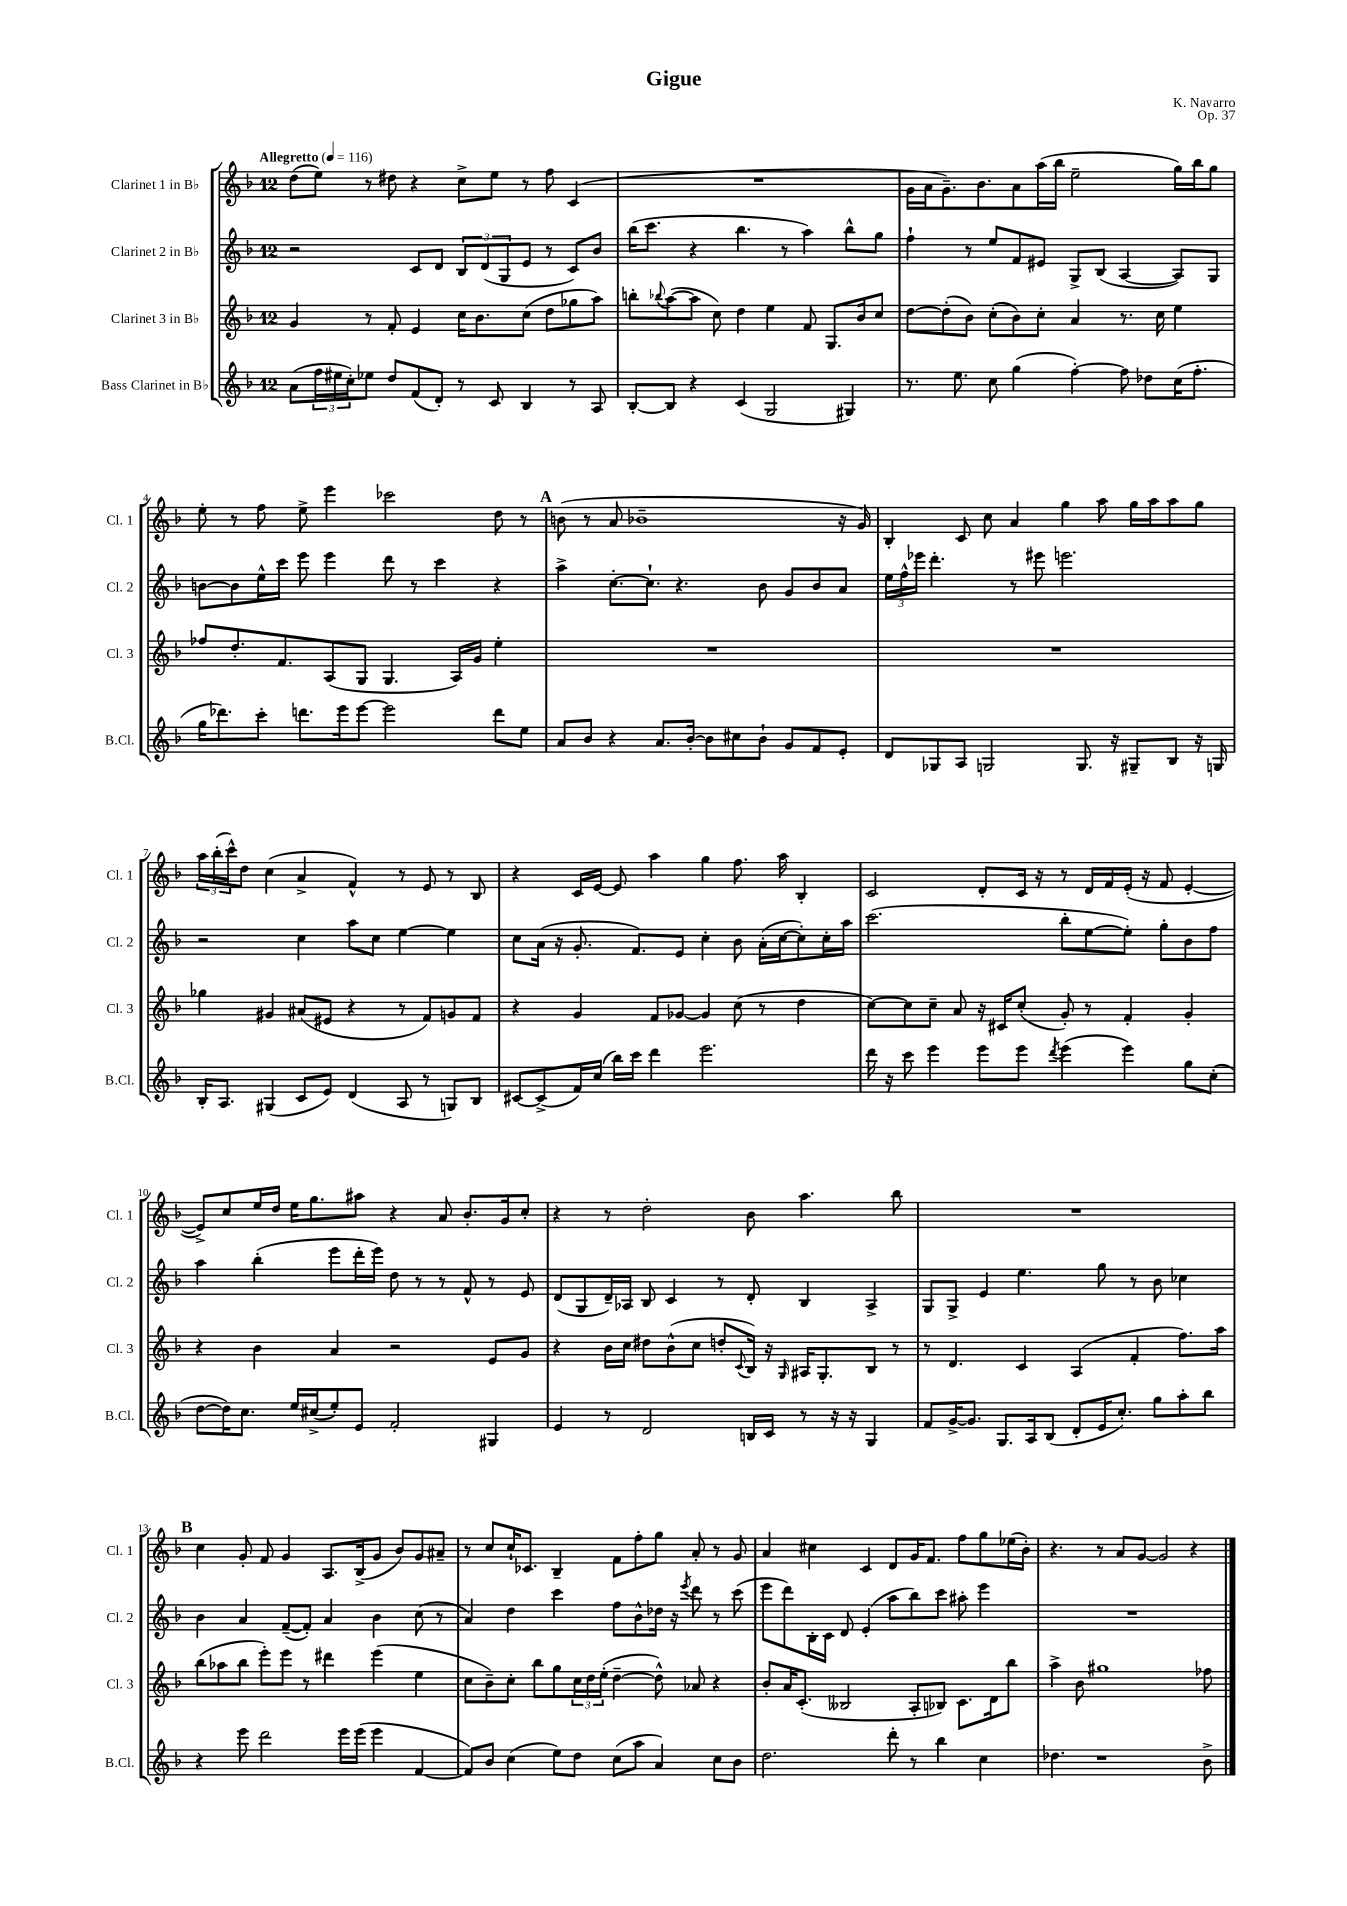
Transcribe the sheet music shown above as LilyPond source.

\header { title = "Gigue" composer = "K. Navarro" opus = "Op. 37" }
<<
\new StaffGroup <<
\new Staff = "s0" \with { instrumentName = "Clarinet 1 in Bb" shortInstrumentName = "Cl. 1" } {
    \clef treble \key f \major \once \override Staff.TimeSignature.style = #'single-digit \time 12/8 \tempo "Allegretto" 4 = 116
    d''8( e''8) r8 dis''8 r4 c''8-> e''8 r8 f''8 c'4( |
    R1. |
    g'16 a'16 g'8.--) bes'8. a'8 a''16( bes''16 e''2-- g''16) bes''16 g''8 |
    e''8-. r8 f''8 e''8-> e'''4 ces'''2 d''8 r8 |
    \mark \markup { \bold "A" } b'8( r8 a'8 bes'1-- r16 g'16) |
    bes4-. c'8 c''8 a'4 g''4 a''8 g''16 a''16 a''8 g''8 |
    \tuplet 3/2 { a''16 bes''16-.( c'''16-^) } d''8 c''4( a'4-> f'4-^) r8 e'8 r8 bes8 |
    r4 c'16 e'16~ e'8 a''4 g''4 f''8. a''16 bes4-. |
    c'2 d'8-. c'16 r16 r8 d'16 f'16 e'16-.( r16 f'8 e'4~-. |
    e'8->) c''8 e''16 d''16 e''16 g''8. ais''8 r4 a'8 bes'8.-. g'16 c''8-. |
    r4 r8 d''2-. bes'8 a''4. bes''8 |
    R1. |
    \mark \markup { \bold "B" } c''4 g'8-. f'8 g'4 a8. bes16->( g'8 bes'8) g'8 ais'8-- |
    r8 c''8 c''16-! ces'8. bes4-- f'8 f''8-. g''8 a'8-. r8 g'8 |
    a'4 cis''4 c'4 d'8 g'16 f'8. f''8 g''8 ees''16( bes'16-.) |
    r4. r8 a'8 g'8~ g'2 r4 \bar "|." |
}
\new Staff = "s1" \with { instrumentName = "Clarinet 2 in Bb" shortInstrumentName = "Cl. 2" } {
    \clef treble \key f \major \once \override Staff.TimeSignature.style = #'single-digit \time 12/8
    r2 c'8 d'8 \tuplet 3/2 { bes8 d'8( g8 } e'8 r8 c'8) bes'8 |
    bes''16( c'''8. r4 bes''4. r8 a''4) bes''8-^ g''8 |
    f''4-! r8 e''8 f'8 eis'8 g8-> bes8( a4~ a8) g8 |
    b'8~ b'8 e''16-^ c'''16 e'''8 e'''4 d'''8 r8 c'''4 r4 |
    \mark \markup { \bold "A" } a''4-> c''8.~-. c''8.-! r4. bes'8 g'8 bes'8 a'8 |
    \tuplet 3/2 { e''16 f''16-^ ees'''16 } d'''4.-. r8 eis'''8 e'''2. |
    r2 c''4 a''8 c''8 e''4~ e''4 |
    c''8 a'16( r16 g'8.-. f'8.) e'8 c''4-. bes'8 a'16-.( c''16~ c''8-.) c''16-. a''16 |
    c'''2.( bes''8-. e''8~ e''8-.) g''8-. bes'8 f''8 |
    a''4 bes''4-.( e'''8 d'''16-. e'''16) d''8 r8 r8 f'8-^ r8 e'8 |
    d'8( g8 d'16--) aes16 bes8 c'4 r8 d'8-. bes4 aes4-> |
    g8 g8-> e'4 e''4. g''8 r8 bes'8 ces''4 |
    \mark \markup { \bold "B" } bes'4 a'4 f'8~--( f'8-.) a'4 bes'4 c''8( r8 |
    a'4) d''4 c'''4 f''8 bes'8-^ des''16 r16 \acciaccatura { e'''8 } d'''8 r8 c'''8( |
    e'''8 d'''8) bes16-. c'16 d'8 e'4-.( a''8 bes''8) c'''8 ais''8-. e'''4 |
    R1. \bar "|." |
}
\new Staff = "s2" \with { instrumentName = "Clarinet 3 in Bb" shortInstrumentName = "Cl. 3" } {
    \clef treble \key f \major \once \override Staff.TimeSignature.style = #'single-digit \time 12/8
    g'4 r8 f'8-. e'4 c''16 bes'8. c''8( d''8 ges''8 a''8) |
    b''8-. \appoggiatura { bes''8 } a''8~( a''8 c''8) d''4 e''4 f'8 g8. bes'16 c''8 |
    d''8~ d''8-.( bes'8) c''8-.( bes'8) c''8-. a'4 r8. c''16 e''4 |
    fes''8 d''8.-. f'8. a8( g8 g4. a16) g'16 e''4-. |
    \mark \markup { \bold "A" } R1. |
    R1. |
    ges''4 gis'4 ais'8( eis'8 r4 r8 f'8) g'8 f'8 |
    r4 g'4 f'8 ges'8~ ges'4 c''8( r8 d''4 |
    c''8~) c''8 c''8-- a'8 r16 cis'16 c''8-.( g'8-.) r8 f'4-. g'4-. |
    r4 bes'4 a'4 r2 e'8 g'8 |
    r4 bes'16 c''16 dis''8 bes'8-^( c''8 d''8-. \appoggiatura { c'8 } bes16) r16 \grace { g16 } ais16 g8.-. bes8 r8 |
    r8 d'4. c'4 a4( f'4-. f''8.) a''16 |
    \mark \markup { \bold "B" } bes''8( aes''8 bes''8 e'''8-.) e'''8 r8 dis'''4 e'''4( e''4 |
    c''8 bes'8--) c''8-. bes''8 g''8 \tuplet 3/2 { c''16 d''16 e''16-.( } d''4~-- d''8-^) aes'8 r4 |
    bes'8-. a'16 c'8.-.( beses2 a8-. bes8) c'8. d'16 bes''8 |
    a''4-> bes'8 gis''1 fes''8 \bar "|." |
}
\new Staff = "s3" \with { instrumentName = "Bass Clarinet in Bb" shortInstrumentName = "B.Cl." } {
    \clef treble \key f \major \once \override Staff.TimeSignature.style = #'single-digit \time 12/8
    a'8( \tuplet 3/2 { f''16 eis''16 c''16-.) } ees''8 d''8 f'8( d'8-.) r8 c'8 bes4 r8 a8 |
    bes8~-. bes8 r4 c'4( g2 gis4) |
    r8. e''8. c''8 g''4( f''4~-.) f''8 des''8 c''16( f''8.-. |
    g''16 des'''8.) c'''8-. d'''8. e'''16 e'''8~ e'''2 d'''8 e''8 |
    \mark \markup { \bold "A" } a'8 bes'8 r4 a'8. bes'16~-. bes'8 cis''8 bes'8-! g'8 f'8 e'8-. |
    d'8 ges8 a8 g2 g8. r16 gis8-- bes8 r16 g16 |
    bes16-. a8. gis4( c'8 e'8) d'4( a8 r8 g8) bes8 |
    cis'8~ cis'8->( f'16) c''16( bes''16) c'''16 d'''4 e'''2. |
    d'''16 r16 c'''8 e'''4 e'''8 e'''8 \acciaccatura { d'''8 } e'''4( e'''4) g''8 c''8-.( |
    d''8~ d''16) c''8. e''16 cis''16->( e''8-.) e'8 f'2-. gis4 |
    e'4 r8 d'2 b16 c'16 r8 r16 r16 g4 |
    f'8 g'16~-> g'8. g8. a16 bes8( d'8-. e'16 c''8.-.) g''8 a''8-. bes''8 |
    \mark \markup { \bold "B" } r4 e'''8 d'''2 e'''16 e'''16( e'''4 f'4~ |
    f'8) bes'8 c''4( e''8) d''8 c''8( a''8 a'4) c''8 bes'8 |
    d''2. d'''8-. r8 bes''4 c''4 |
    des''4. r1 bes'8-> \bar "|." |
}
>>
>>
